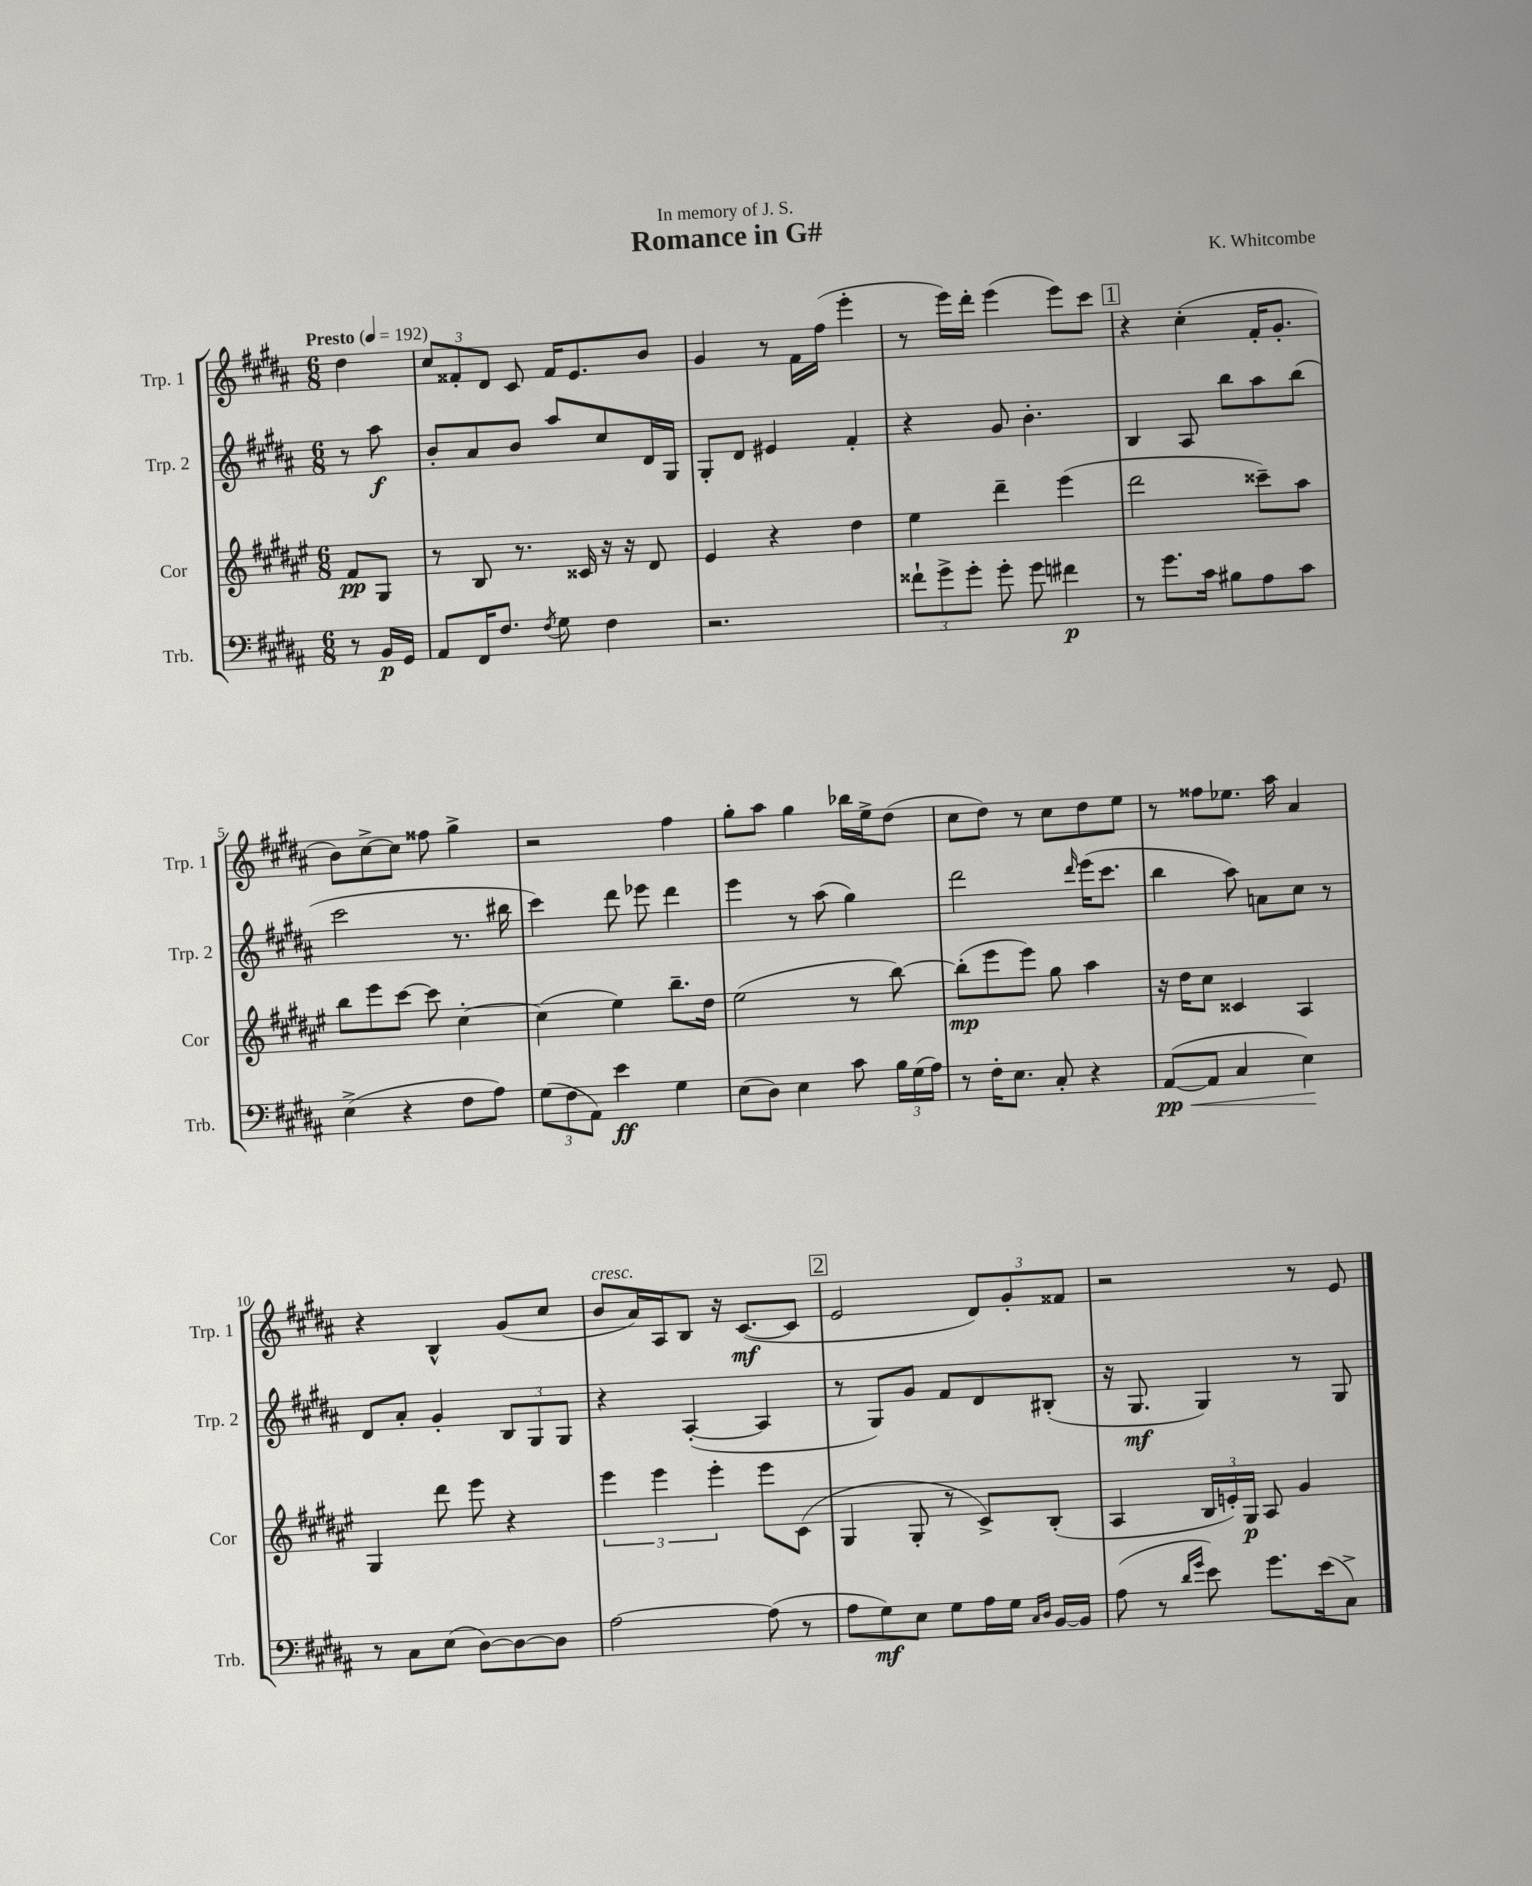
\header { title = "Romance in G#" composer = "K. Whitcombe" dedication = "In memory of J. S." }
<<
\new StaffGroup <<
\new Staff = "s0" \with { instrumentName = "Trp. 1" shortInstrumentName = "Trp. 1" } {
    \clef treble \key b \major \numericTimeSignature \time 6/8 \partial 4 \tempo "Presto" 4 = 192
    \autoBeamOff dis''4 |
    \tuplet 3/2 { cis''8[ fisis'8-. dis'8] } cis'8 fisis'16[ e'8. b'8] |
    gis'4 r8 fis'16[ fis''16]( e'''4-. |
    r8 e'''16[) dis'''16]-. e'''4( e'''8[) cis'''8] |
    \mark \markup { \box "1" } r4 cis''4-.( fis'16[-. gis'8.]-. |
    b'8[) cis''8~-> cis''8] fisis''8 gis''4-> |
    r2 fis''4 |
    gis''8[-. ais''8] gis''4 bes''16[ e''16-> dis''8]( |
    cis''8[ dis''8]) r8 cis''8[ dis''8 e''8] |
    r8 fisis''8[ ees''8.] ais''16 ais'4 |
    r4 b4-^ gis'8[( cis''8] |
    b'8[^\markup { \italic "cresc." } ais'16) ais16 b8] r16 cis'8.[~\mf( cis'8] |
    \mark \markup { \box "2" } e'2 \tuplet 3/2 { dis'8[) gis'8-. fisis'8] } |
    r2 r8 e'8 \bar "|." |
}
\new Staff = "s1" \with { instrumentName = "Trp. 2" shortInstrumentName = "Trp. 2" } {
    \clef treble \key b \major \numericTimeSignature \time 6/8 \partial 4
    \autoBeamOff r8 ais''8\f |
    b'8[-. ais'8 b'8] ais''8[ cis''8 dis'16 gis16] |
    gis8[-. dis'8] eis'4 fis'4-. |
    r4 gis'8 b'4.-. |
    \mark \markup { \box "1" } b4 ais8 b''8[ ais''8 b''8]( |
    cis'''2 r8. bis''16 |
    cis'''4) dis'''8 ees'''8 dis'''4 |
    e'''4 r8 ais''8( gis''4) |
    dis'''2 \grace { dis'''16 } e'''16[( cis'''8.] |
    b''4 ais''8) a'8[ cis''8] r8 |
    dis'8[ ais'8]-. gis'4-. \tuplet 3/2 { b8[ gis8 gis8] } |
    r4 ais4~-.( ais4 |
    \mark \markup { \box "2" } r8 gis8[) gis'8] fis'8[ dis'8 bis8]-.( |
    r16 gis8.\mf gis4) r8 gis8 \bar "|." |
}
\new Staff = "s2" \with { instrumentName = "Cor" shortInstrumentName = "Cor" } {
    \clef treble \key fis \major \numericTimeSignature \time 6/8 \partial 4
    \autoBeamOff fis'8[\pp gis8] |
    r8 b8 r8. cisis'16 r16 r16 dis'8 |
    eis'4 r4 dis''4 |
    eis''4 dis'''4-- eis'''4( |
    \mark \markup { \box "1" } dis'''2 cisis'''8[--) ais''8] |
    b''8[ eis'''8 cis'''8]~ cis'''8 cis''4~-. |
    cis''4( eis''4) b''8.[-- dis''16] |
    eis''2( r8 b''8~) |
    b''8[-.\mp( eis'''8 eis'''8]) gis''8 ais''4 |
    r16 dis''16[ cis''8] cisis'4 ais4 |
    gis4 dis'''8 eis'''8 r4 |
    \tuplet 3/2 { eis'''4 eis'''4 eis'''4-. } eis'''8[ cis'8]( |
    \mark \markup { \box "2" } gis4 gis8-. r8 cis'8[->) b8]-.( |
    ais4 \tuplet 3/2 { b16[ e'16-.) gis16]\p } ais8 gis'4 \bar "|." |
}
\new Staff = "s3" \with { instrumentName = "Trb." shortInstrumentName = "Trb." } {
    \clef bass \key b \major \numericTimeSignature \time 6/8 \partial 4
    \autoBeamOff r8 b,16[\p gis,16] |
    ais,8[ fis,16 fis8.] \acciaccatura { fis8 } gis8 fis4 |
    r2. |
    \tuplet 3/2 { fisis'8[-! gis'8-> gis'8]-. } gis'8-. gis'8 fis'4\p |
    \mark \markup { \box "1" } r8 gis'8.[ cis'16] bis8[ ais8 cis'8] |
    e4->( r4 fis8[ ais8]) |
    \tuplet 3/2 { gis8[( fis8 ais,8]) } e'4\ff gis4 |
    e8[( dis8]) e4 cis'8 \tuplet 3/2 { b16[ gis16( ais16]) } |
    r8 fis16[-. e8.] cis8-. r4 |
    ais,8[~\pp\<( ais,8] cis4 e4\!) |
    r8 cis8[ e8]( dis8[~) dis8~ dis8] |
    ais2~ ais8( r8 |
    \mark \markup { \box "2" } ais8[ gis8\mf) e8] gis8[ ais16 gis16] \grace { cis16[ dis16] } b,16[~ b,16] |
    ais8( r8 \grace { dis'16[ gis'16] } e'8) gis'8.[ e'16( cis8]->) \bar "|." |
}
>>
>>
